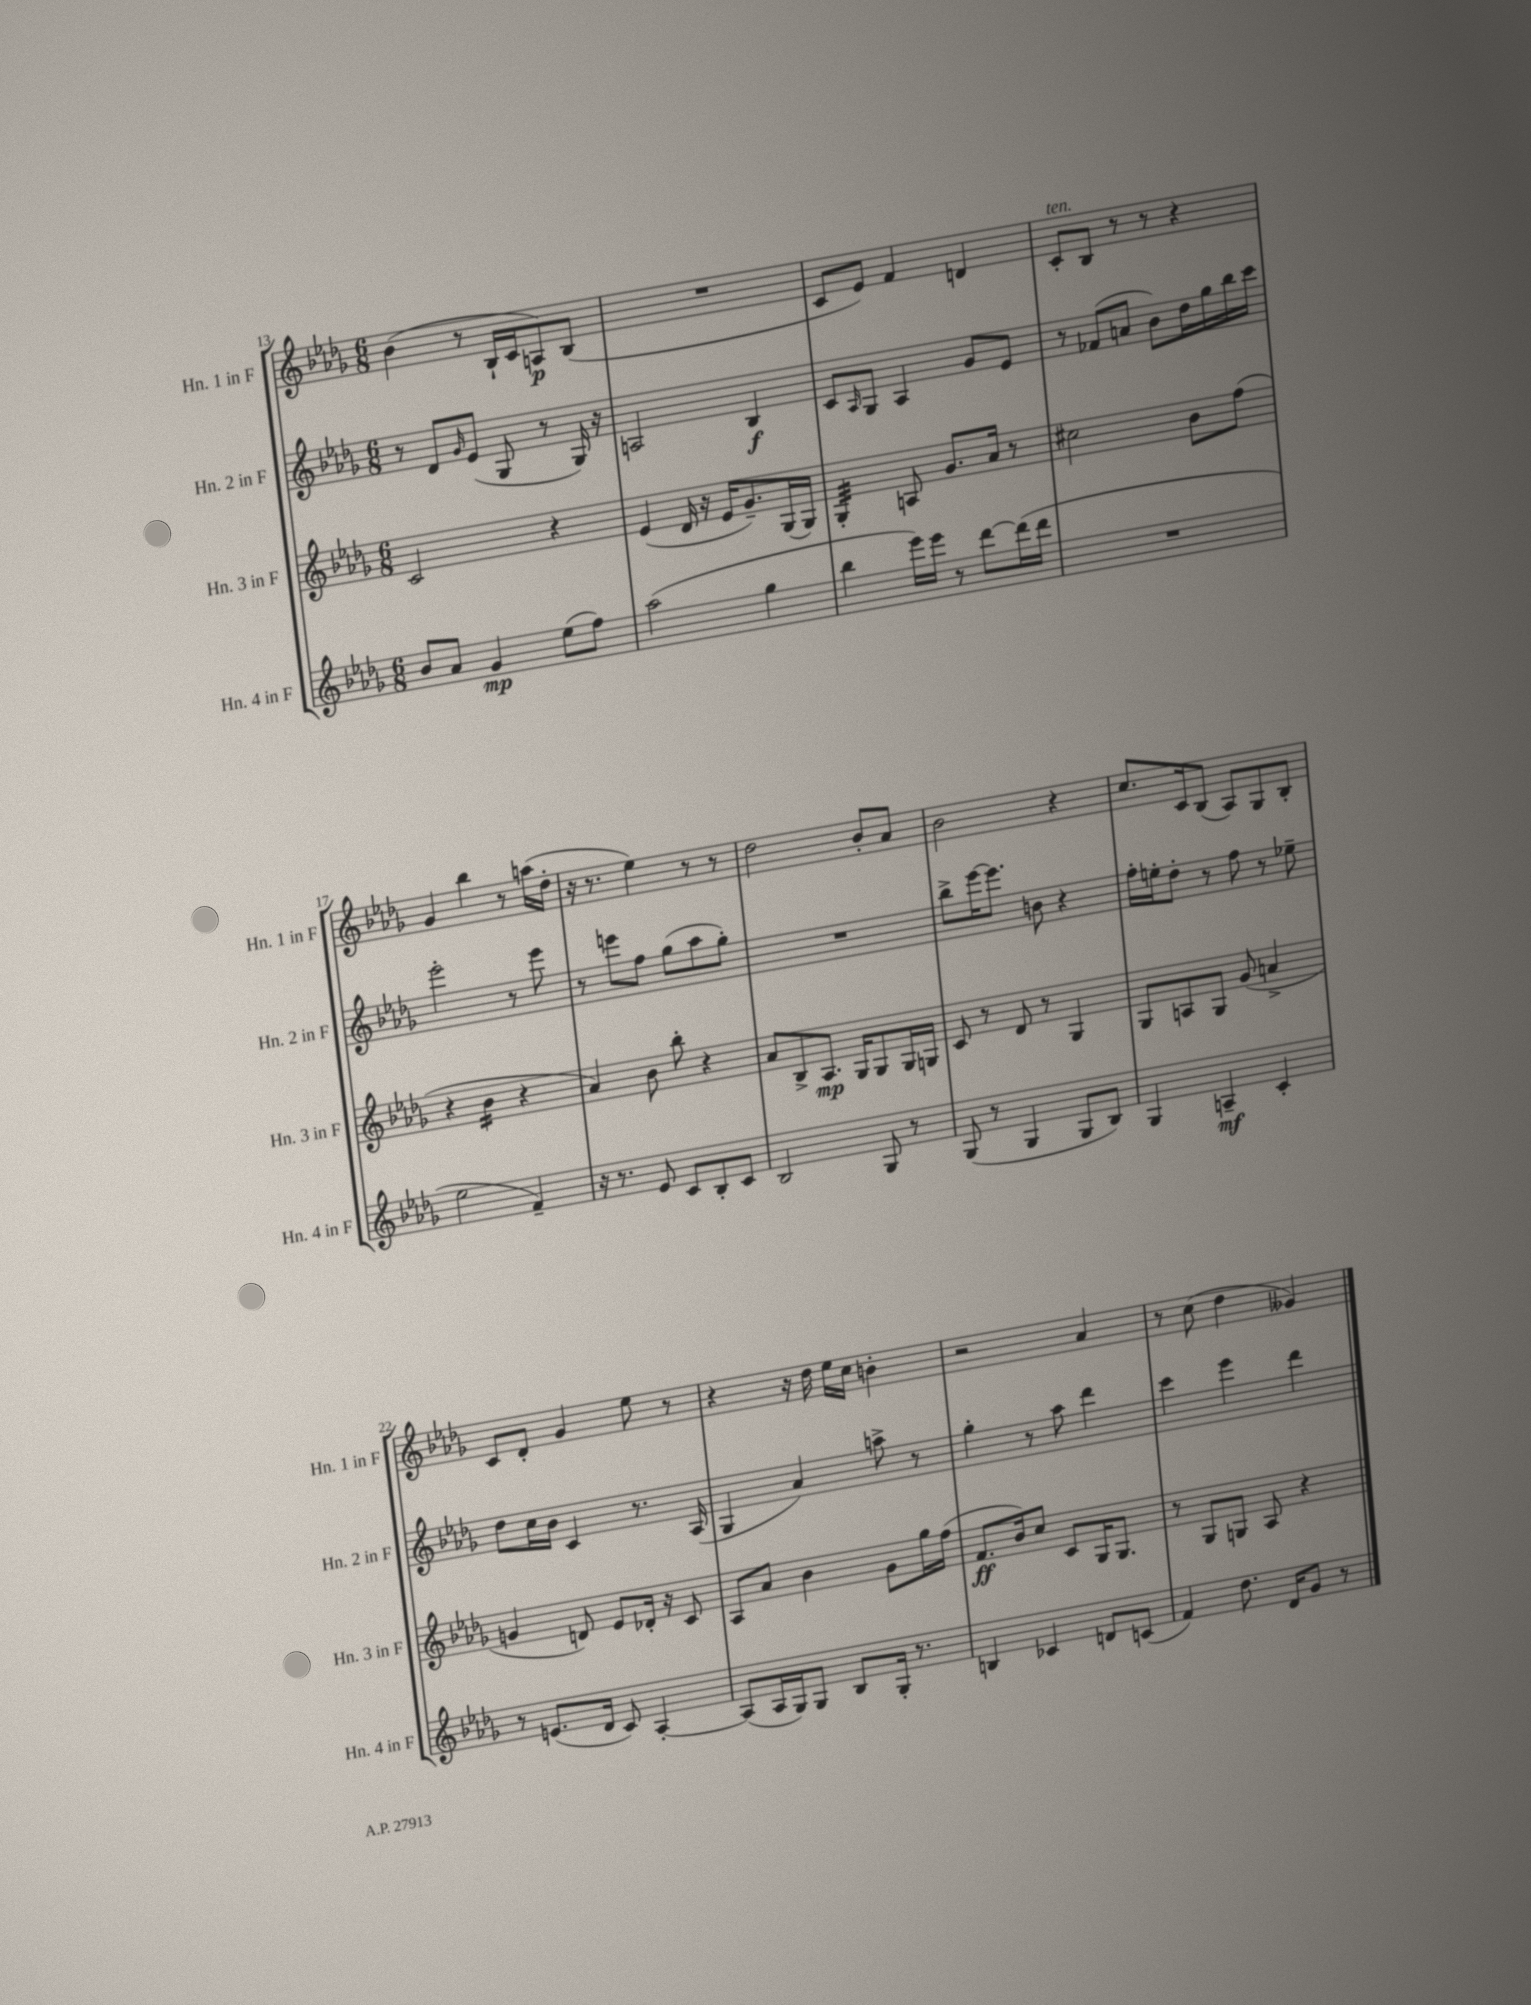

**kern	**kern	**kern	**kern
*staff4	*staff3	*staff2	*staff1
*clefG2	*clefG2	*clefG2	*clefG2
*k[b-e-a-d-g-]	*k[b-e-a-d-g-]	*k[b-e-a-d-g-]	*k[b-e-a-d-g-]
*M6/8	*M6/8	*M6/8	*M6/8
8b-	2c	8r	(4b-
8a-	.	8d-	.
.	.	16qqg-	.
4g-	.	(8e-	8r
.	.	8G-	16B-`
.	.	.	16c
(8ee-	4r	8r	8A)
8ff)	.	16G-)	(8B-
.	.	16r	.
=	=	=	=
(2aa-	(4e-	2A	2.r
.	16d-	.	.
.	16r	.	.
.	16e-	.	.
.	8.g-~)	.	.
4gg-	.	4B-	.
.	(16G-	.	.
.	16G-)	.	.
=	=	=	=
4bb-	4G-'	8c	8c
.	.	16qqA-	.
.	.	8G-	8e-)
16eee-)	8A	4A-	4f
16eee-	.	.	.
8r	8.g-	.	.
[8ddd-	.	8g-	4d
.	16a-	.	.
(16ddd-]	8r	8e-	.
16ddd-	.	.	.
=	=	=	=
2.r	2cc#	8r	8c'
.	.	(8f-	8B-
.	.	8a	8r
.	.	8b-)	8r
.	8b-	16dd-	4r
.	.	16gg-	.
.	(8ff	16bb-	.
.	.	16ccc	.
=	=	=	=
2ee-	4r	2eee-'	4g-
.	4b-	.	4bb-
4f~)	4r	8r	8r
.	.	8eee-	(16aa
.	.	.	16dd-'
=	=	=	=
16r	4a-)	8r	16r
8.r	.	.	8.r
.	.	8eee	.
8e-	8b-	8ff	4ee-)
8c	8bb-'	(8gg-	.
8B-'	4r	8aa-	8r
8c	.	8gg-')	8r
=	=	=	=
2B-	8a-	2.r	2dd-
.	8B-^	.	.
.	8.A-	.	.
.	16G-	.	.
8G-	8G-	.	8b-'
8r	16G-	.	8a-
.	16G	.	.
=	=	=	=
(8G-	8c	8bb-^	2b-
8r	8r	[16eee-	.
.	.	8.eee-]	.
4G-	8d-	.	.
.	8r	8b	.
8G-	4G-	4r	4r
8B-)	.	.	.
=	=	=	=
4G-	8G-	16ff'	8.cc
.	.	16ee'	.
.	8A	8dd-'	.
.	.	.	16c
4A~	8G-	8r	(8B-
.	(8g-	8ff	8A-)
4c'	4a^	8r	8G-
.	.	8ee-~	8B-'
=	=	=	=
8r	4g	8dd-	8c
(8.e	.	16cc	8d-'
.	.	16b-	.
.	8d)	4c	4g-
16d-	.	.	.
8c)	8e-	.	.
[4A-'	16d-'	8.r	8ee-
.	16r	.	.
.	8c	.	8r
.	.	(16A-	.
=	=	=	=
(8A-]	8A-	4G-	4r
16A-	8a-	.	.
16G-)	.	.	.
8G-	4b-	4a-)	16r
.	.	.	16dd-
8B-	.	.	16ee-
.	.	.	16cc
16G-'	8g-	8aa^	4b'
8.r	.	.	.
.	16gg-	8r	.
.	(16ff	.	.
=	=	=	=
4B	8.f	4gg-'	2r
.	16b-)	.	.
4c-	8cc	8r	.
.	8c	8aa-	.
8d	16G-	4ddd-	4a-
.	8.G-	.	.
(8c	.	.	.
=	=	=	=
4f)	8r	4ccc	8r
.	8G-	.	(8cc
8.dd-	8G	4eee-	4dd-
.	8A-	.	.
16d-	.	.	.
8g-	4r	4ddd-	4g--)
8r	.	.	.
==	==	==	==
*-	*-	*-	*-
